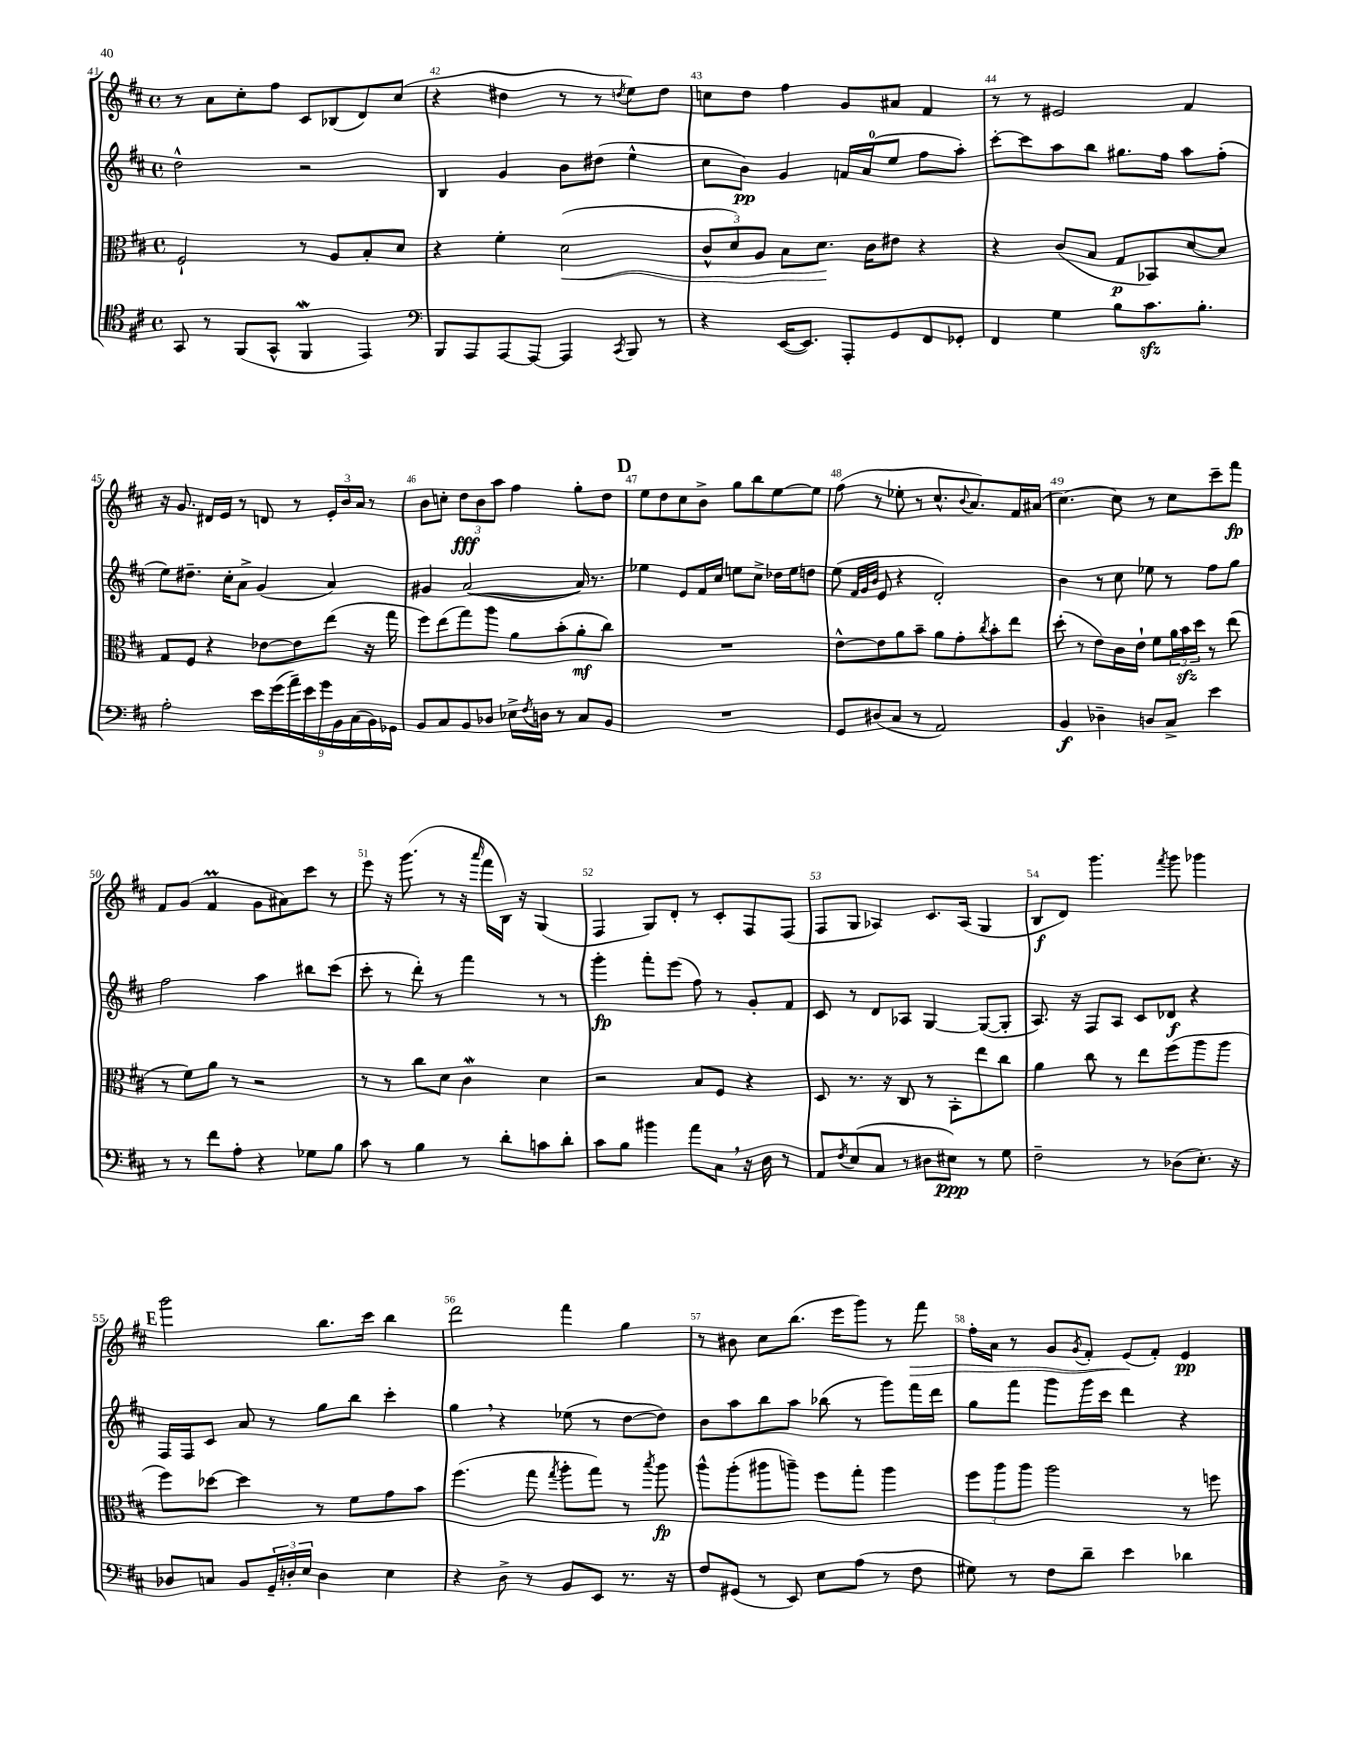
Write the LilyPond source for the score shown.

<<
\new StaffGroup <<
\new Staff = "s0" {
    \clef treble \key d \major \defaultTimeSignature \time 4/4
    r8 a'8 cis''8-. fis''8 cis'8 bes8( d'8) cis''8( |
    r4 dis''4 r8 r8 \acciaccatura { d''8 } e''8) d''8 |
    c''8 d''8 fis''4 g'8 ais'8 fis'4 |
    r8 r8 eis'2 fis'4 |
    r16 g'8. dis'16 e'16 r8 d'8 r8 \tuplet 3/2 { e'16-. b'16 a'16 } r8 |
    b'8 c''8-. \tuplet 3/2 { d''8\fff b'8 a''8 } fis''4 g''8-. d''8 |
    \mark \markup { \bold "D" } e''8 d''8 cis''8 b'8-> g''8 b''8 e''8~ e''8 |
    fis''8( r8 ees''8-. r8 cis''8.-^ \appoggiatura { b'8 } a'8.) fis'16 ais'16( |
    cis''4.~) cis''8 r8 cis''8 cis'''8-- fis'''8\fp |
    fis'8 g'8( fis'4\prall g'8 ais'8) cis'''8 r8 |
    e'''8 r16 g'''8.( r8 r16 \grace { a'''16 } fis'''16 b16) r16 g4( |
    fis4 g8) d'8-. r8 cis'8-. fis8 fis8( |
    fis8 g8 aes4) cis'8. aes16( g4 |
    b8\f d'8) g'''4. \acciaccatura { fis'''8 } g'''8 ges'''4 |
    \mark \markup { \bold "E" } g'''2 b''8. cis'''16 b''4 |
    d'''2 fis'''4 g''4 |
    r8 bis'8 cis''8 b''8.( e'''16 g'''8) r8 fis'''8\> |
    fis''16-. a'16 r8 g'8 \acciaccatura { g'8 } fis'8-. e'8\!( fis'8-.) e'4\pp \bar "|." |
}
\new Staff = "s1" {
    \clef treble \key d \major \defaultTimeSignature \time 4/4
    d''2-^ r2 |
    b4 g'4 b'8 dis''8( e''4-^ |
    cis''8 b'8\pp) g'4 f'16 a'16-0( e''8 fis''8 a''8-.) |
    cis'''8~-. cis'''8 a''8 b''8 gis''8. fis''16 a''8 fis''8-.( |
    e''8) dis''8.-- cis''16-. a'8-> g'4( a'4) |
    gis'4 a'2~( a'16) r8. |
    \mark \markup { \bold "D" } ees''4 e'8 fis'16 cis''16 e''8 cis''8-> des''16 e''16 d''8 |
    e''8( \grace { fis'32 g'32 b'32 } e'8 r4 d'2-.) |
    b'4 r8 cis''8 ees''8 r8 fis''8 g''8 |
    fis''2 a''4 bis''8 cis'''8( |
    cis'''8-. r8 d'''8-.) r8 fis'''4 r8 r8 |
    g'''4-.\fp fis'''8-. e'''8( fis''8) r8 g'8-. fis'8 |
    cis'8 r8 d'8 aes8 g4~ g8~( g8-. |
    a8.) r16 fis8 a8 cis'8 des'8\f r4 |
    \mark \markup { \bold "E" } fis16 fis16 cis'8 a'8 r8 g''8 b''8 cis'''4-. |
    g''4 \breathe r4 ees''8( r8 d''8~ d''8) |
    b'8 a''8 b''8 a''8 bes''8( r8 g'''8) fis'''16 d'''16 |
    g''8 fis'''8 g'''8 g'''16 cis'''16 d'''4 r4 \bar "|." |
}
\new Staff = "s2" {
    \clef alto \key d \major \defaultTimeSignature \time 4/4
    fis2-! r8 a8 b8-. d'8 |
    r4 fis'4-. d'2\<( |
    \tuplet 3/2 { cis'8-^ d'8) a8 } b8 d'8.\! cis'16 eis'8 r4 |
    r4 cis'8( b8 g8\p bes,8) d'8~ d'8 |
    g8 fis8 r4 ees'8~ ees'8 e''8( r16 g''16 |
    fis''8) e''8( g''8) a''8 a'8 b'8-.( a'8-.\mf cis''8) |
    \mark \markup { \bold "D" } R1 |
    e'8~-^ e'8 a'8 b'8-- a'8 g'8-. \acciaccatura { cis''8 } b'8-. e''8 |
    d''8-.( r8 e'8) cis'16 e'16-! fis'8 \tuplet 3/2 { a'16 b'16\sfz d''16 } r8 e''8( |
    r8 fis'8) a'8 r8 r2 |
    r8 r8 cis''8 d'8 cis'4\mordent d'4 |
    r2 b8 fis8 r4 |
    d8 r8. r16 cis8 r8 b,8-. e''8 cis''8 |
    a'4 cis''8 r8 e''8 fis''8( a''8 a''8 |
    \mark \markup { \bold "E" } fis''8) des''8~ des''4 r8 fis'8 g'8 b'8 |
    fis''4.( g''8 \acciaccatura { g''8 } a''8-. g''8) r8 \acciaccatura { b''8 } a''8\fp |
    a''8-^ a''8-.( ais''8 a''8--) fis''8 g''8-. a''4 |
    \tuplet 3/2 { fis''8 a''8 a''8 } a''2 r8 f''8 \bar "|." |
}
\new Staff = "s3" {
    \clef tenor \key d \major \defaultTimeSignature \time 4/4
    g,8 r8 fis,8( g,8-^ fis,4\mordent e,4) |
    \clef bass b,,8 a,,8 a,,8~ a,,8~ a,,4 \acciaccatura { cis,8 } b,,8 r8 |
    r4 e,16~( e,8.) a,,8-. g,8 fis,8 ges,8-. |
    fis,4 g4 b8 cis'8.\sfz b8.-. |
    a2-. \tuplet 9/8 { e'16 g'16( a'16--) e'16 g'16 b,16 cis16( b,16) ges,16 } |
    b,8 cis8 b,8 des8 ees16-> \acciaccatura { fis8 } d16 r8 cis8 b,8 |
    \mark \markup { \bold "D" } R1 |
    g,8 dis8( cis8 r8 a,2) |
    b,4\f des4-- d8 cis8-> e'4 |
    r8 r8 fis'8 a8-. r4 ges8 b8 |
    cis'8 r8 b4 r8 d'8-. c'8 d'8-. |
    cis'8 b8 bis'4 a'8 cis8 \breathe r16 d16 r8 |
    a,8 \acciaccatura { fis8 } e8( cis8 r8 dis8 eis8\ppp) r8 g8 |
    fis2-- r8 des8( e8.-.) r16 |
    \mark \markup { \bold "E" } des8 c8 b,8 \tuplet 3/2 { g,16-- d16-. e16 } d4 e4 |
    r4 d8-> r8 b,8 e,8 r8. r16 |
    fis8 gis,8( r8 e,8) e8 a8( r8 fis8 |
    gis8) r8 fis8 d'8-- e'4 des'4 \bar "|." |
}
>>
>>
\layout { \context { \Score currentBarNumber = #41 \override BarNumber.break-visibility = ##(#f #t #t) barNumberVisibility = #all-bar-numbers-visible } }
